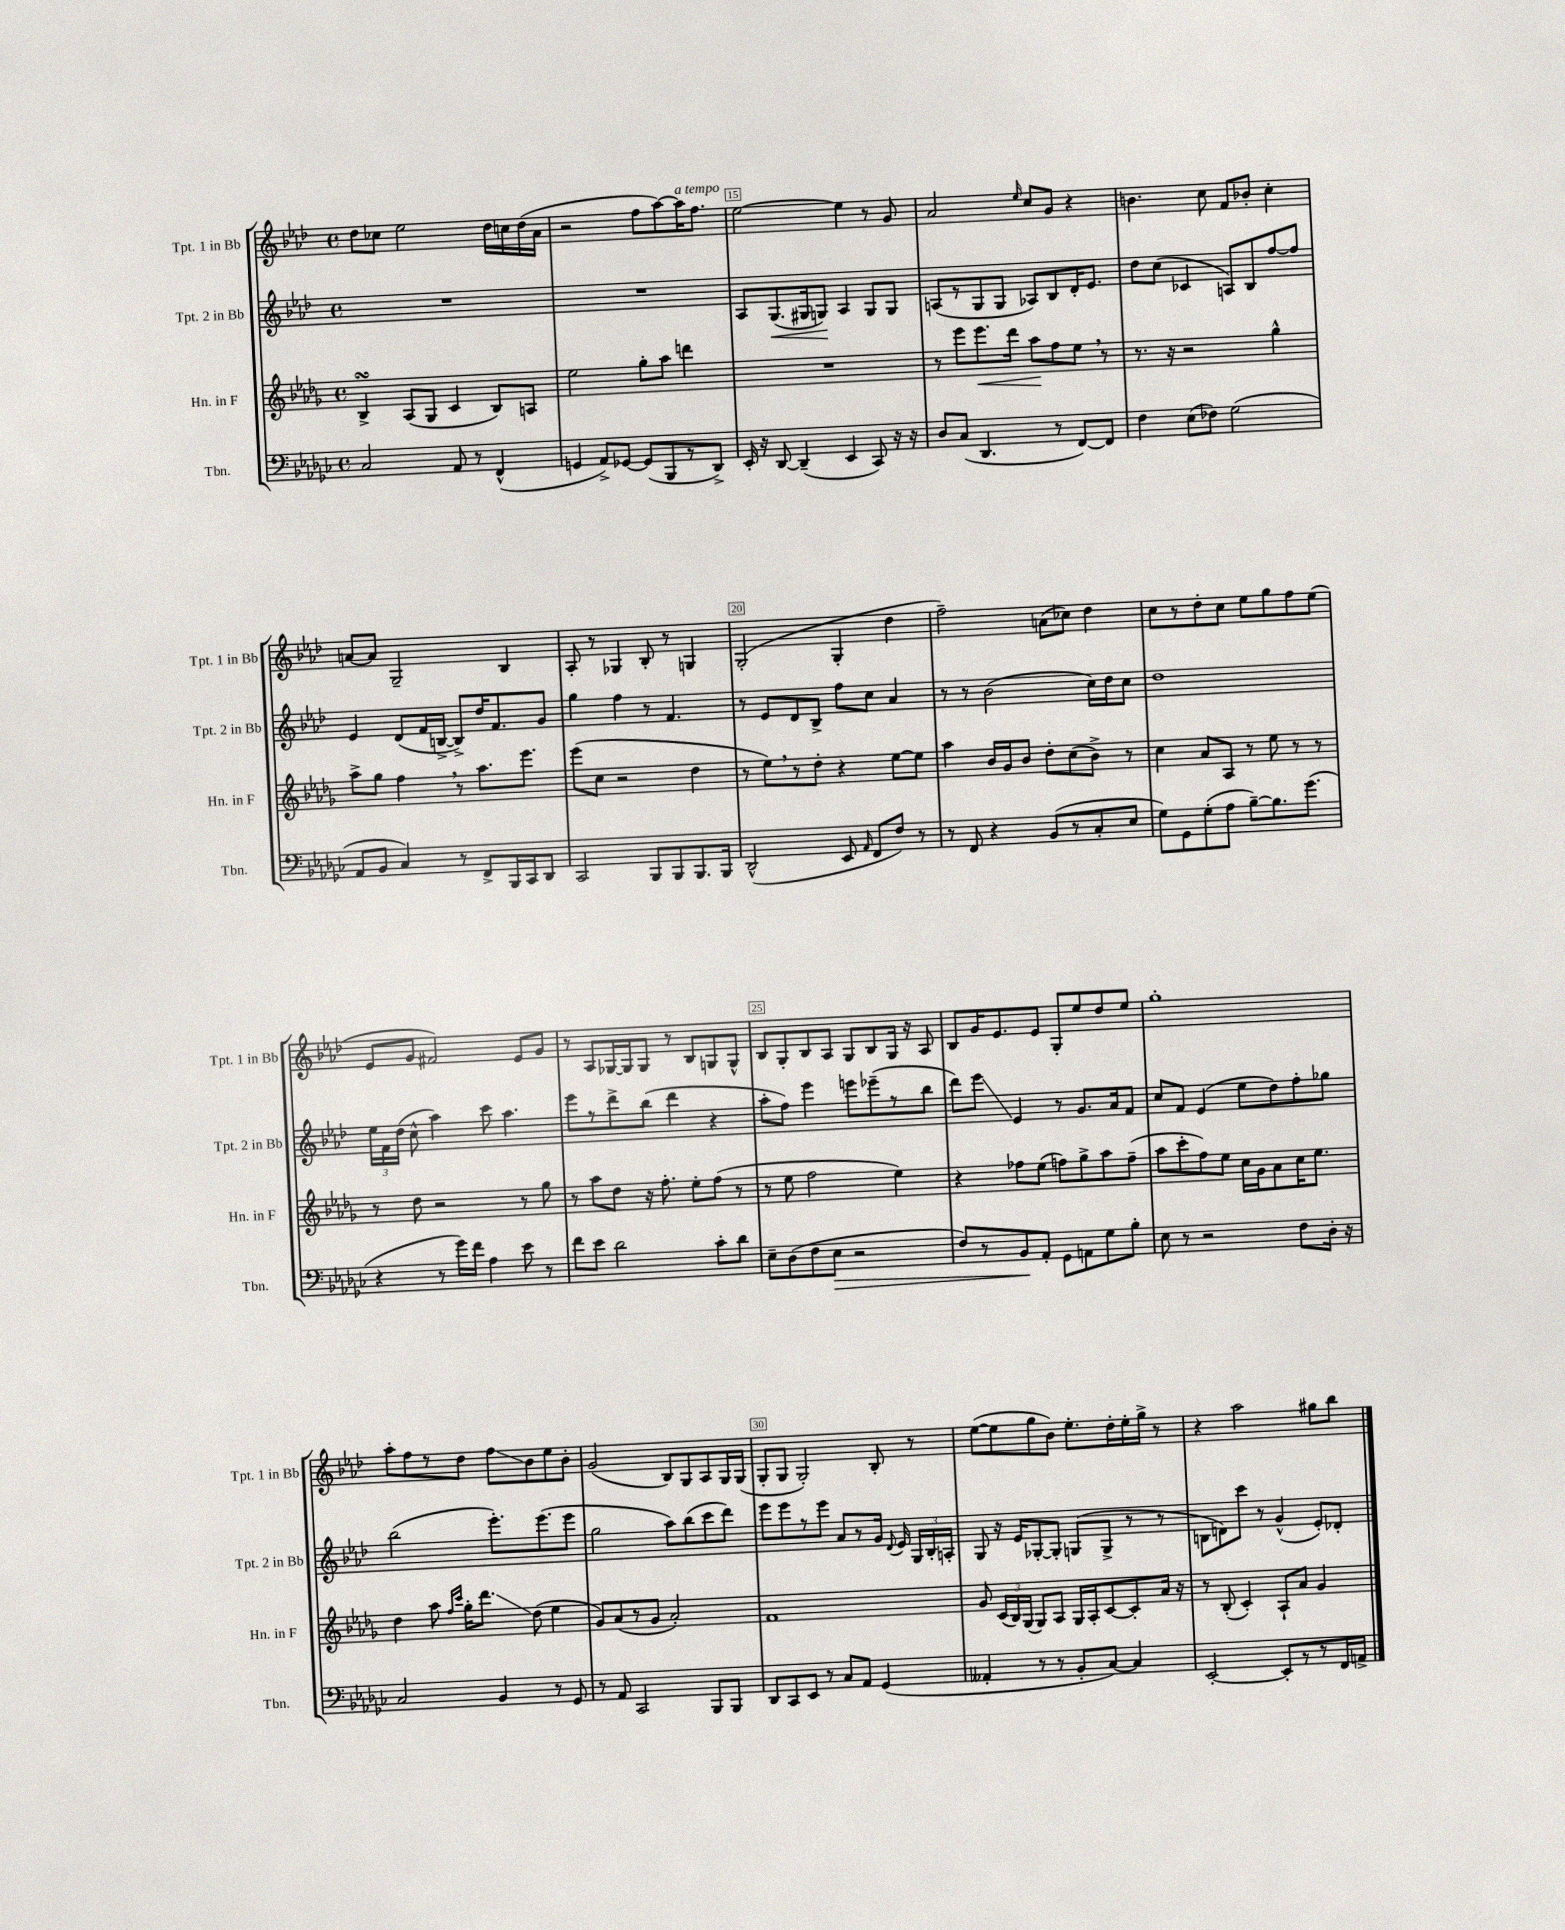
<<
\new StaffGroup <<
\new Staff = "s0" \with { instrumentName = "Tpt. 1 in Bb" shortInstrumentName = "Tpt. 1 in Bb" } {
    \clef treble \key aes \major \defaultTimeSignature \time 4/4
    \autoBeamOff des''8[ ces''8] ees''2 des''16[ c''16 des''16( aes'16] |
    r2 f''8[ aes''8~) aes''16^\markup { \italic "a tempo" } f''8.] |
    ees''2~ ees''4 r8 g'8 |
    aes'2 \grace { ees''16 } c''8[ g'8] r4 |
    b'4. c''8 f'8[ bes'8]-. c''4-. |
    a'8[~ a'8] g2-- bes4 |
    aes8-. r8 ges4 bes8-. r8 g4 |
    g2-.( g4-. des''4 |
    f''2--) a'8[( ces''8]) des''4 |
    c''8[ r8 des''8-. c''8] ees''8[ g''8 f''8 ees''8]( |
    ees'8[ g'8] fis'2) ees'8[ g'8] |
    r8 aes8[ ges16~ ges16 ges8] r8 bes8[ g8 g8]-^ |
    bes8[ g8-. bes8 aes8] g8[ bes8 g16] r16 aes8 |
    bes8[ g'16 ees'8. ees'8] g8[-. ees''8 des''8 ees''8] |
    g''1-. |
    aes''8[-. f''8 r8 des''8] f''8[\glissando bes'8 ees''8 bes'8]-. |
    g'2( bes8[) g8 aes8 g16 g16]( |
    g8[-. g8] g2-.) bes8-. r8 |
    ees''8[~( ees''8 g''8 bes'8]) ees''8.[-. des''16-. ees''16-. g''16]-> r8 |
    r4 aes''2 gis''8[ bes''8] \bar "|." |
}
\new Staff = "s1" \with { instrumentName = "Tpt. 2 in Bb" shortInstrumentName = "Tpt. 2 in Bb" } {
    \clef treble \key aes \major \defaultTimeSignature \time 4/4
    \autoBeamOff R1 |
    R1 |
    aes8[ g8.\<( gis16 g8]\!) aes4 g8[ g8] |
    a8[( r8 g8 g8] aes8[) bes8 des'16-. ees'8.] |
    des''8[ c''8]( ces'4 a8[) bes8 f''8~ f''8] |
    ees'4 des'8[( f'16 b16]~-> b8[->) des''16 f'8. g'8] |
    g''4 f''4 r8 f'4. |
    r8 ees'8[ des'8 bes8]-> f''8[ c''8] aes'4 |
    r8 r8 bes'2( c''16[) des''16 c''8] |
    des''1 |
    \tuplet 3/2 { ees''16[ f'16 des''16]( } c''8-^ aes''4) c'''8 aes''4. |
    ees'''8[ r8 des'''8-> bes''8]( des'''4 r4 |
    aes''8[-. f''8]) ees'''4 e'''8[ ees'''8--( r8 bes''8] |
    des'''8[) ees'''8]\glissando ees'4 r8 g'8.[ aes'16 f'8] |
    c''8[ f'8] ees'4( ees''8[ des''8) f''8-. ges''8] |
    bes''2( ees'''8.[-.) ees'''8.( ees'''8] |
    g''2 aes''8[) bes''8( c'''8 des'''8]) |
    ees'''8[ ees'''8 r8 ees'''8] aes'8[ r8 g'16] \appoggiatura { des'8 } ees'16 \tuplet 3/2 { g16[ bes16-. a16]-. } |
    g8 r16 ees'16[ ges8~-. ges8]-. g8[( g8]-> r8 r8 |
    b8[ d'8) c'''8] r8 g'4-^( ees'8[-.) des'8]-. \bar "|." |
}
\new Staff = "s2" \with { instrumentName = "Hn. in F" shortInstrumentName = "Hn. in F" } {
    \clef treble \key des \major \defaultTimeSignature \time 4/4
    \autoBeamOff bes4->\turn aes8[( ges8] c'4 bes8[) a8] |
    ees''2 ges''8[-. aes''8] d'''4 |
    R1 |
    r8 ees'''8[ ees'''8.\< des'''16] aes''8[\! f''8 ees''8] \breathe r8 |
    r8. r16 r2 ges''4-^ |
    aes''8[-> ges''8] f''4 \breathe r8 aes''8.[ ees'''8.] |
    ees'''8[( c''8] r2 des''4 |
    r8 ees''8[) \breathe r8 des''8]-. r4 ees''8[~ ees''8] |
    aes''4 bes'16[ ges'16 bes'8] des''8[-. c''8( bes'8]->) r8 |
    c''4 aes'8[ aes8] r8 ees''8 r8 r8 |
    r8 des''8 r2 r8 ges''8 |
    r8 aes''8[ des''8] r16 f''8.-. ees''8[-. f''8]( r8 |
    r8 ees''8 f''2 ees''4) |
    r4 fes''8[ ees''8]( f''8[) ges''8-> aes''8 f''8]--( |
    aes''8[ c'''8-. f''8) ees''8] c''16[ ges'16 aes'8 c''16 ees''8.] |
    des''4 aes''8 \grace { f''16[ c'''16] } ges''16[-. des'''8.]\glissando des''8( ees''4 |
    ges'8[) aes'8( r8 ges'8] aes'2-.) |
    f'1 |
    ges'8 \tuplet 3/2 { c'16[( bes16) ges16]( } ges8[) aes8] ges16[ aes16-. c'8~ c'8-. aes'16] r16 |
    r8 bes8-.( c'4-.) aes8[-! aes'8] ges'4 \bar "|." |
}
\new Staff = "s3" \with { instrumentName = "Tbn." shortInstrumentName = "Tbn." } {
    \clef bass \key ges \major \defaultTimeSignature \time 4/4
    \autoBeamOff ces2 aes,8 r8 f,4-^( |
    g,4 aes,8[->) ges,8]~ ges,8[( bes,,8 r8 des,8]->) |
    ees,16-. r16 des,8~ des,4--( ees,4 ces,8) r16 r16 |
    des8[ ces8]( des,4. r8 f,8[~) f,8] |
    f4 ees8[( fes8]) ges2( |
    aes,8[ bes,8] ces4) r8 f,8[-> bes,,16 ces,16 des,8] |
    ces,2 bes,,8[ bes,,8 bes,,8. bes,,16] |
    des,2-^( ees,8 \grace { aes,16 } f,8[ f8]) r8 |
    r8 f,8 r4 bes,8[( r8 ces8-. ees8] |
    ges8[) ges,8 ges8-.( aes8] bes8[~--) bes8. ges'8.]( |
    r4 r8 ges'16[) f'16] aes4 ees'8 r8 |
    f'8[ ees'8] des'2 ces'8[-. des'8] |
    ees8[-- des8( f8 ees8]\> r2 |
    f8[) r8 bes,8\! aes,8]-. ges,8[ a,8 ges8 bes8]-. |
    ees8 r8 r2 f8[ des16]-. r16 |
    ces2 bes,4 r8 ges,8 |
    r8 aes,8 ces,2 bes,,8[ bes,,8] |
    des,8[ ces,8 ees,8] r8 ces8[ aes,8] ges,4( |
    aeses,4-. r8 r8 bes,8[-. ces8]~) ces4 |
    ees,2~-. ees,8[-. r8 r8 f,16 a,16]-> \bar "|." |
}
>>
>>
\layout { \context { \Score currentBarNumber = #13 \override BarNumber.break-visibility = ##(#f #t #t) barNumberVisibility = #(every-nth-bar-number-visible 5) \override BarNumber.stencil = #(make-stencil-boxer 0.1 0.3 ly:text-interface::print) } }
